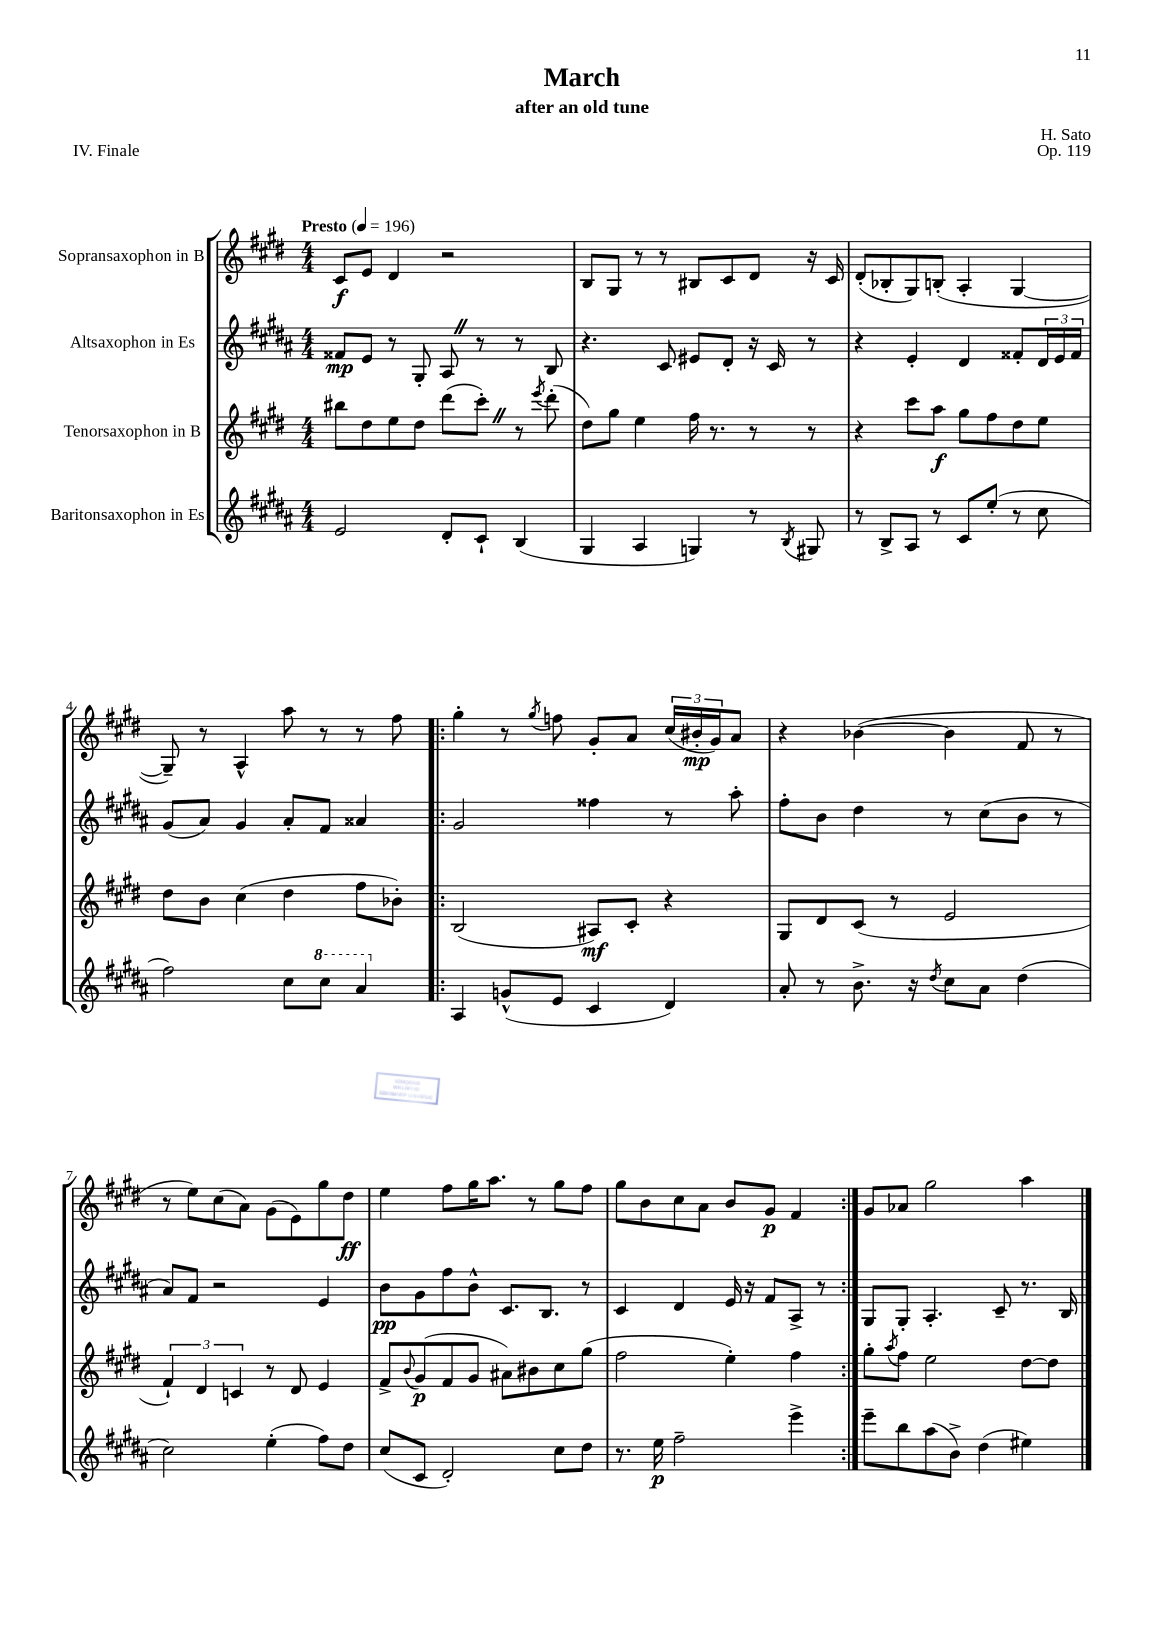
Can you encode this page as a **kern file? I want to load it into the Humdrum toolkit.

**kern	**kern	**kern	**kern
*staff4	*staff3	*staff2	*staff1
*clefG2	*clefG2	*clefG2	*clefG2
*k[f#c#g#d#a#]	*k[f#c#g#d#]	*k[f#c#g#d#a#]	*k[f#c#g#d#]
*M4/4	*M4/4	*M4/4	*M4/4
*MM196	*MM196	*MM196	*MM196
2e/	8bb#\L	8f##/L	8c#/L
.	8dd#\	8e/J	8e/J
.	8ee\	8r	4d#/
.	8dd#\J	8G#'/	.
8d#'/L	(8ddd#\L	8A#/	2r
8c#`/J	8ccc#'\J)	8r	.
(4B/	8r	8r	.
.	8qeee/	.	.
.	(8ddd#'\	8B/	.
=	=	=	=
4G#/	8dd#\L)	4.r	8B/L
.	8gg#\J	.	8G#/J
4A#/	4ee\	.	8r
.	.	8c#/	8r
4G/)	16ff#\	8e#/L	8B#/L
.	8.r	.	.
.	.	8d#'/J	8c#/
8r	8r	16r	8d#/J
.	.	16c#/	.
8qB/	.	.	.
8G#/	8r	8r	16r
.	.	.	16c#/
=	=	=	=
8r	4r	4r	(8d#'/L
8B^/L	.	.	8B-'/
8A#/J	8ccc#\L	4e'/	8G#/)
8r	8aa\J	.	(8B'/J
8c#/L	8gg#\L	4d#/	4A'/
(8ee'/J	8ff#\	.	.
8r	8dd#\	8f##'/L	[4G#/
8cc#\	8ee\J	24d#/L	.
.	.	24e/	.
.	.	24f##/JJ	.
=	=	=	=
2ff#\)	8dd#\L	(8g#/L	8G#~/])
.	8b\J	8a#/J)	8r
.	(4cc#\	4g#/	4A^^/
8cc#\L	4dd#\	8a#'/L	8aa\
8ccc#\J	.	8f#/J	8r
4aa#/	8ff#\L	4a##/	8r
.	8b-'\J)	.	8ff#\
=!|:	=!|:	=!|:	=!|:
4A#/	(2B/	2g#/	4gg#'\
(8g^^/L	.	.	8r
.	.	.	8qgg#/
8e/J	.	.	8ff\
4c#/	8A#/L)	4ff##\	8g#'/L
.	8c#'/J	.	8a/J
4d#/)	4r	8r	(24cc#/LL
.	.	.	24b#'/
.	.	.	24g#/J)
.	.	8aa#'\	8a/J
=	=	=	=
8a#'/	8G#/L	8ff#'\L	4r
8r	8d#/	8b\J	.
8.b^\	(8c#/J	4dd#\	([4b-\
.	8r	.	.
16r	.	.	.
8qdd#/	.	.	.
8cc#\L	2e/	8r	4b-\]
8a#\J	.	(8cc#\L	.
(4dd#\	.	8b\J	8f#/
.	.	8r	8r
=	=	=	=
2cc#\)	6f#`/)	8a#/L)	8r
.	.	8f#/J	8ee\L)
.	6d#/	.	.
.	.	2r	(8cc#\
.	6c/	.	.
.	.	.	8a\J)
(4ee'\	8r	.	(8g#\L
.	8d#/	.	8e\)
8ff#\L)	4e/	4e/	8gg#\
8dd#\J	.	.	8dd#\J
=	=	=	=
(8cc#/L	8f#^/L	8b\L	4ee\
.	8qqb/	.	.
8c#/J	(8g#/	8g#\	.
2d#'/)	8f#/	8ff#\	8ff#\L
.	8g#/J	8b^^\J	16gg#\K
.	.	.	8.aa\J
.	8a#\L)	8.c#/L	.
.	8b#\	.	8r
.	.	8.B/J	.
8cc#\L	8cc#\	.	8gg#\L
8dd#\J	(8gg#\J	8r	8ff#\J
=	=	=	=
8.r	2ff#\	4c#/	8gg#\L
.	.	.	8b\
16ee\	.	.	.
2ff#~\	.	4d#/	8cc#\
.	.	.	8a\J
.	4ee'\)	16e/	8b/L
.	.	16r	.
.	.	8f#/L	8g#/J
4eee^\	4ff#\	8A#^/J	4f#/
.	.	8r	.
=:|!	=:|!	=:|!	=:|!
8eee~\L	8gg#'\L	8G#/L	8g#/L
.	8qaa/	.	.
8bb\	8ff#\J	8G#'/J	8a-/J
(8aa#\	2ee\	4.A#'/	2gg#\
8b^\J)	.	.	.
(4dd#\	.	.	.
.	.	8c#~/	.
4ee#\)	[8dd#\L	8.r	4aa\
.	8dd#\]J	.	.
.	.	16B/	.
==	==	==	==
*-	*-	*-	*-
